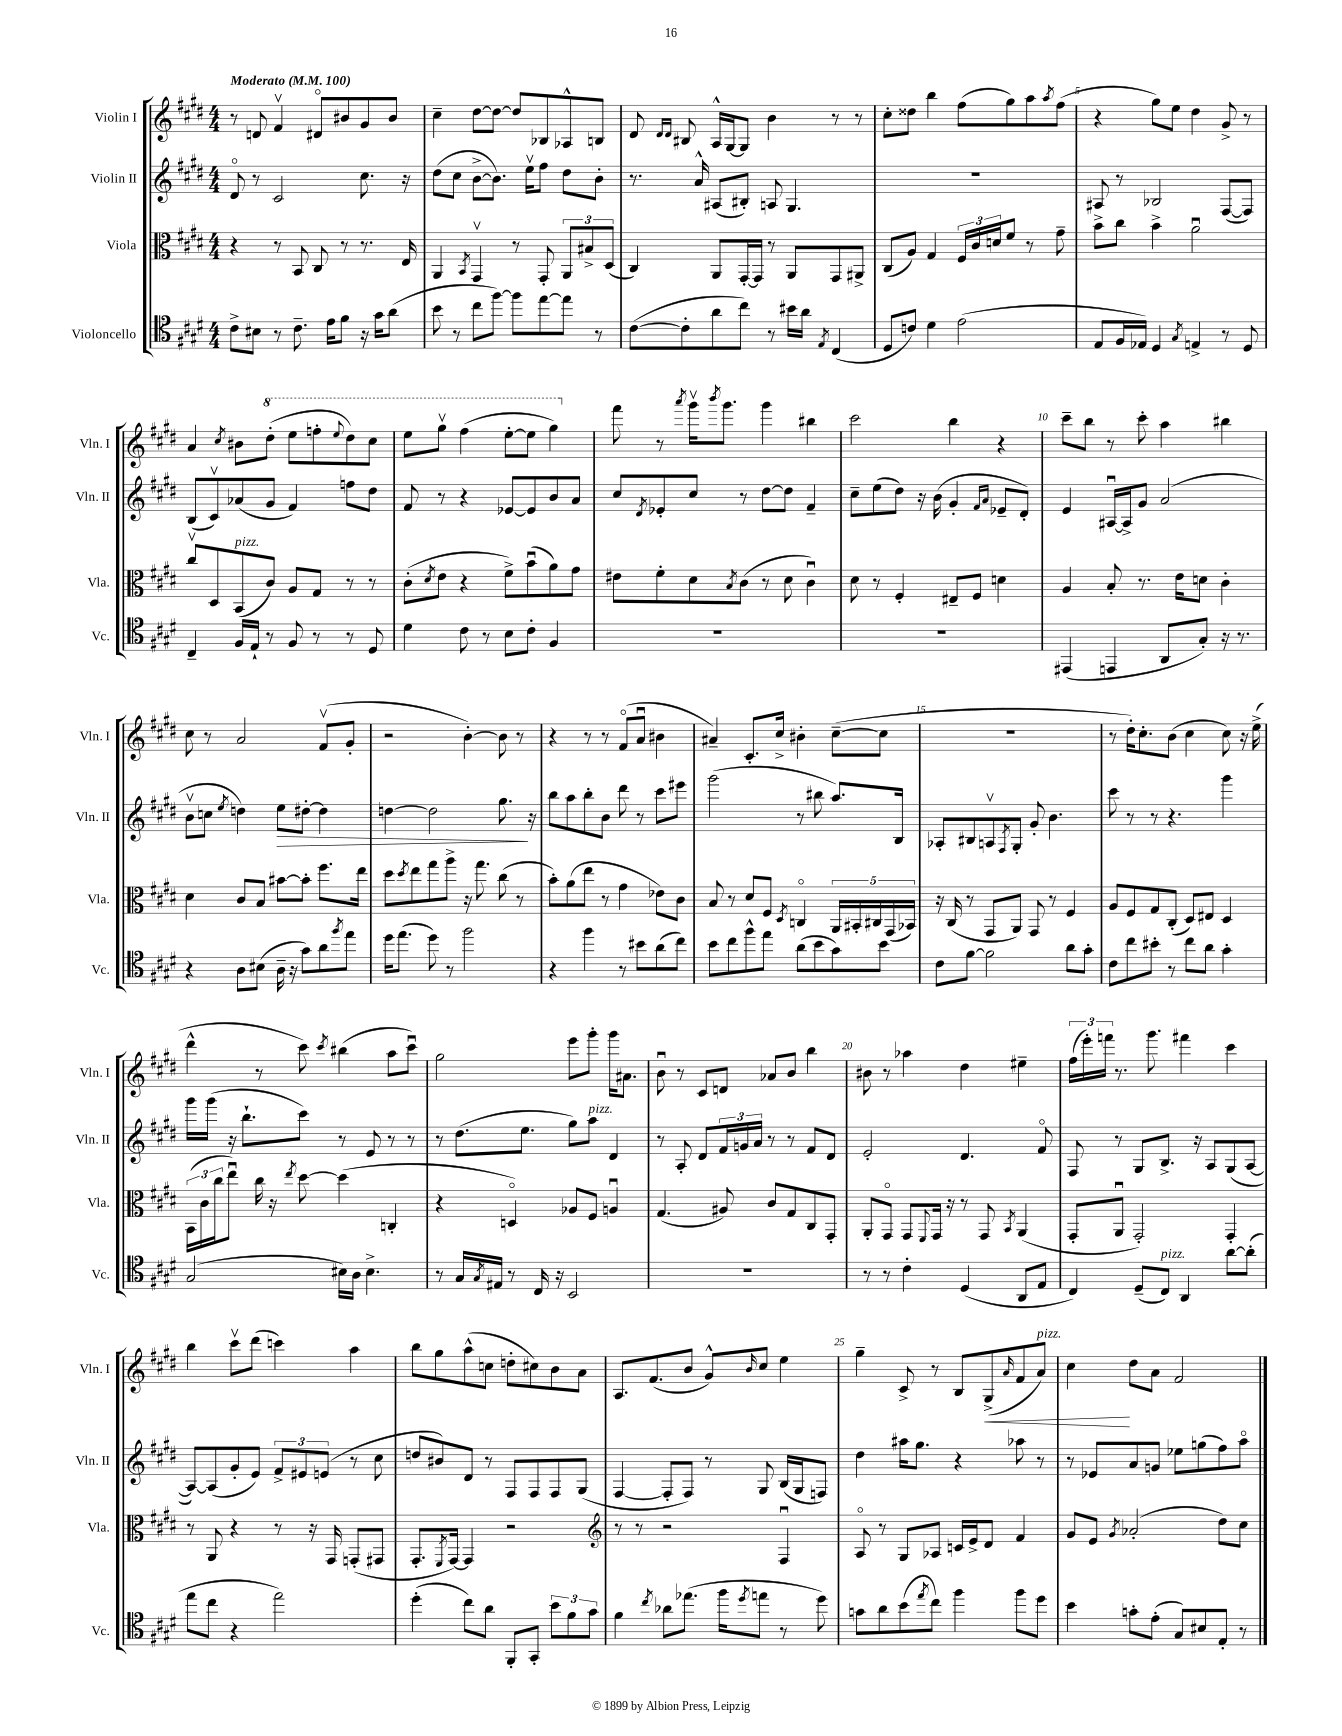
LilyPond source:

<<
\new StaffGroup <<
\new Staff = "s0" \with { instrumentName = "Violin I" shortInstrumentName = "Vln. I" } {
    \clef treble \key e \major \numericTimeSignature \time 4/4 \tempo "Moderato" 4 = 100
    r8 d'8 fis'4\upbow dis'8\flageolet bis'8 gis'8 bis'8 |
    cis''4-- dis''8~ dis''8~ dis''8 bes8 aes8-^ b8 |
    dis'8 \grace { dis'16 dis'16 } bis8 a16-^ gis16~ gis8 b'4 r8 r8 |
    cis''8-. disis''8 b''4 fis''8( gis''8) a''8 \acciaccatura { a''8 } fis''8( |
    r4 gis''8) e''8 dis''4 gis'8-> r8 |
    a'4 \acciaccatura { cis''8 } bis'8 \ottava #1 dis'''8-.( e'''8 f'''8-. \appoggiatura { e'''8 } dis'''8) cis'''8 |
    e'''8 gis'''8\upbow fis'''4( e'''8~-. e'''8 gis'''4) \ottava #0 |
    fis'''8 r8 \acciaccatura { a'''8 } gis'''16\upbow \acciaccatura { b'''8 } gis'''8. gis'''4 bis''4 |
    cis'''2 b''4 r4 |
    cis'''8-- b''8 r8 cis'''8-. a''4 bis''4 |
    cis''8 r8 a'2 fis'8\upbow( gis'8-. |
    r2 b'4~-.) b'8 r8 |
    r4 r8 r8 fis'8\flageolet( a'8\downbow bis'4 |
    ais'4--) cis'8.-. cis''16-> bis'4-. cis''8~--( cis''8 |
    R1 |
    r8 dis''16-.) cis''8.-. b'8( cis''4 cis''8) r16 e''16->( |
    dis'''4-^ r8 cis'''8) \acciaccatura { cis'''8 } bis''4( a''8 cis'''8\downbow) |
    gis''2 e'''8 gis'''8-. gis'''16 ais'8. |
    b'8\downbow r8 cis'8 d'8 aes'8 b'8 b''4 |
    bis'8 r8 aes''4 dis''4 eis''4-- |
    \tuplet 3/2 { fis''16( e'''16-.) f'''16 } r8. gis'''8. fis'''4 cis'''4 |
    b''4 cis'''8\upbow dis'''8( c'''4) a''4 |
    b''8 gis''8 a''8-^( c''8 d''8-. cis''8) b'8 a'8 |
    a8. fis'8.( b'8 gis'8-^) \grace { b'16 } cis''8 e''4 |
    gis''4-- cis'8-> r8 b8 gis8->\<( \grace { a'16 } fis'8 a'8^\markup { \italic "pizz." }) |
    cis''4\! dis''8 a'8 fis'2 \bar "|." |
}
\new Staff = "s1" \with { instrumentName = "Violin II" shortInstrumentName = "Vln. II" } {
    \clef treble \key e \major \numericTimeSignature \time 4/4
    dis'8\flageolet r8 cis'2 cis''8. r16 |
    dis''8( cis''8 b'8~-> b'8.) e''16\upbow fis''8 dis''8 b'8-. |
    r8. a'16-^ ais8( bis8-.) a8 gis4. |
    R1 |
    ais8 r8 bes2 fis8~( fis8) |
    b8( cis'8\upbow) aes'8( gis'8 fis'4) f''8 dis''8 |
    fis'8 r8 r4 ees'8~ ees'8 b'8 a'8 |
    cis''8 \acciaccatura { dis'8 } ees'8-. cis''8 r8 dis''8~ dis''8 fis'4-- |
    cis''8-- e''8( dis''8) r16 b'16( gis'4-. \grace { fis'16 a'16 } ees'8-- dis'8-.) |
    e'4 ais16~\downbow ais16-> gis'8 a'2( |
    b'8\upbow c''8 \acciaccatura { e''8 } d''4) e''8\> dis''8~-. dis''4 |
    d''4~ d''2 gis''8.\! r16 |
    b''8 a''8 b''8-. b'8 dis'''8 r8 cis'''8 eis'''8 |
    gis'''2( r8 bis''8 a''8.) b16 |
    aes8-. bis8 a8\upbow \acciaccatura { fis8 } gis8-. gis'8-. b'4. |
    cis'''8 r8 r8 r4. gis'''4 |
    gis'''16 gis'''16( r16 b''8.-! cis'''8) r8 e'8 r8 r8 |
    r8 dis''8.( e''8. gis''8) a''8^\markup { \italic "pizz." } dis'4 |
    r8 a8-. dis'8 \tuplet 3/2 { fis'16 g'16 a'16 } r8 r8 fis'8 dis'8 |
    e'2-. dis'4. fis'8\flageolet |
    fis8 r8 gis8 b8.-> r16 a8 gis8( a8~ |
    a8~) a8( gis'8-. e'8) \tuplet 3/2 { fis'8-> eis'8 e'8( } r8 cis''8 |
    d''8 bis'8) dis'8 r8 fis8 fis8 fis8 gis8( |
    fis4~ fis8-. fis8) r8 gis8 b16( gis16 f8) |
    dis''4 ais''16 gis''8. r4 aes''8 r8 |
    r8 ees'8 a'8 g'8 ees''8 g''8( fis''8) a''8\flageolet \bar "|." |
}
\new Staff = "s2" \with { instrumentName = "Viola" shortInstrumentName = "Vla." } {
    \clef alto \key e \major \numericTimeSignature \time 4/4
    r4 r8 b,8 cis8 r8 r8. e16 |
    a,4 \acciaccatura { b,8 } gis,4\upbow r8 gis,8-. \tuplet 3/2 { a,8 bis8-> dis8( } |
    cis4) a,8 gis,16~-. gis,16 r8 a,8 gis,8 ais,8-> |
    cis8( a8) gis4 \tuplet 3/2 { fis16 cis'16 d'16 } fis'8 r8 gis'8-- |
    b'8-> cis''8 b'4-> a'2\downbow |
    cis''8\upbow dis8 b,8^\markup { \italic "pizz." }( cis'8) a8 gis8 r8 r8 |
    cis'8-.( \acciaccatura { dis'8 } e'8 r4 fis'8->) b'8\downbow( a'8) gis'8 |
    eis'8 fis'8-. dis'8 \acciaccatura { b8 } cis'8( r8 dis'8 cis'4\downbow) |
    dis'8 r8 fis4-. eis8-- fis8 d'4 |
    a4 b8-. r8. e'16 d'8 cis'4-. |
    dis'4 cis'8 b8 bis'8~ bis'8-. fis''8. e''16 |
    dis''8 \acciaccatura { dis''8 } e''8 gis''8 a''8-> r16 gis''8. cis''8( r8 |
    b'8-.) a'8( e''8 r8 gis'4 ees'8) cis'8 |
    b8 r8 dis'8 fis8 \acciaccatura { dis8 } c4\flageolet \tuplet 5/4 { a,16 bis,16-. cis16 gis,16( bes,16) } |
    r16 cis16( r8 gis,8 a,8) gis,8 r8 fis4 |
    a8 fis8 gis8 cis8-.( dis8) eis8 dis4 |
    \tuplet 3/2 { b,16( cis'16 cis''16 } e''8\downbow) cis''16 r16 \acciaccatura { e''8 } dis''8~ dis''4( c4-. |
    r4 d4\flageolet) aes8 fis8 a4\downbow |
    gis4.( ais8) cis'8 gis8 cis8 gis,8-. |
    a,8-. gis,8\flageolet gis,8 \appoggiatura { fis,8 } gis,16 r16 r8 gis,8 \acciaccatura { b,8 } a,4( |
    gis,8-. a,8\downbow gis,2-.) gis,4-. |
    r8 a,8 r4 r8 r16 gis,16 g,8-.( gis,8 |
    gis,8.-. \acciaccatura { fis,8 } gis,16~) gis,4 r2 |
    \clef treble r8 r8 r2 fis4\downbow |
    a8\flageolet r8 gis8 aes8 c'16 e'16-> dis'8 fis'4 |
    gis'8 e'8 \acciaccatura { gis'8 } aes'2-.( dis''8) cis''8 \bar "|." |
}
\new Staff = "s3" \with { instrumentName = "Violoncello" shortInstrumentName = "Vc." } {
    \clef tenor \key e \major \numericTimeSignature \time 4/4
    cis'8-> bis8 r8 cis'8.-- e'16 fis'8 r16 gis'16 a'8( |
    b'8 r8 cis''8 fis''8~) fis''8 e''8~ e''8 r8 |
    cis'8~( cis'8-. a'8 cis''8) r8 bis'16 a'16 \acciaccatura { e8 } cis4( |
    dis8 c'8) dis'4 e'2( |
    e8 fis16 ees16) dis4 \acciaccatura { gis8 } e4-> r8 dis8 |
    cis4-- fis16 e16-! r8 fis8 r8 r8 dis8 |
    dis'4 cis'8 r8 b8 cis'8-. fis4 |
    R1 |
    R1 |
    eis,4( e,4 a,8 gis8-.) r16 r8. |
    r4 a8 bis8( a16-- r16 gis'8) a'8 \acciaccatura { fis''8 } e''8 |
    dis''16 e''8.( dis''8) r8 fis''2 |
    r4 fis''4 r8 bis'8 a'8( cis''8) |
    b'8 cis''8 fis''8-^ e''8 a'8( b'8 gis'8) b'8 |
    cis'8 fis'8~ fis'2 a'8 gis'8-. |
    cis'8 cis''8 bis'8-. r8 cis''8 a'8 gis'4-. |
    gis2( bis16) a16 bis4.-> |
    r8 gis16 \acciaccatura { gis8 } eis16 r8 cis16 r16 b,2 |
    R1 |
    r8 r8 cis'4-. dis4( a,8 e8 |
    cis4) dis8--( cis8^\markup { \italic "pizz." }) a,4 a'8~ a'8-.( |
    e''8 cis''8 r4 e''2) |
    dis''4-.( cis''8) a'8 fis,8-. gis,8-. \tuplet 3/2 { b'8 fis'8 gis'8 } |
    fis'4 \acciaccatura { cis''8 } aes'8 ees''8.( fis''16 \acciaccatura { dis''8 } e''8 r8 dis''8) |
    g'8 a'8 b'8( \acciaccatura { e''8 } cis''8) fis''4 fis''8 dis''8 |
    b'4 g'8-. e'8-.( gis8) bis8 e8-. r8 \bar "|." |
}
>>
>>
\layout { \context { \Score \override BarNumber.break-visibility = ##(#f #t #t) barNumberVisibility = #(every-nth-bar-number-visible 5) } }
